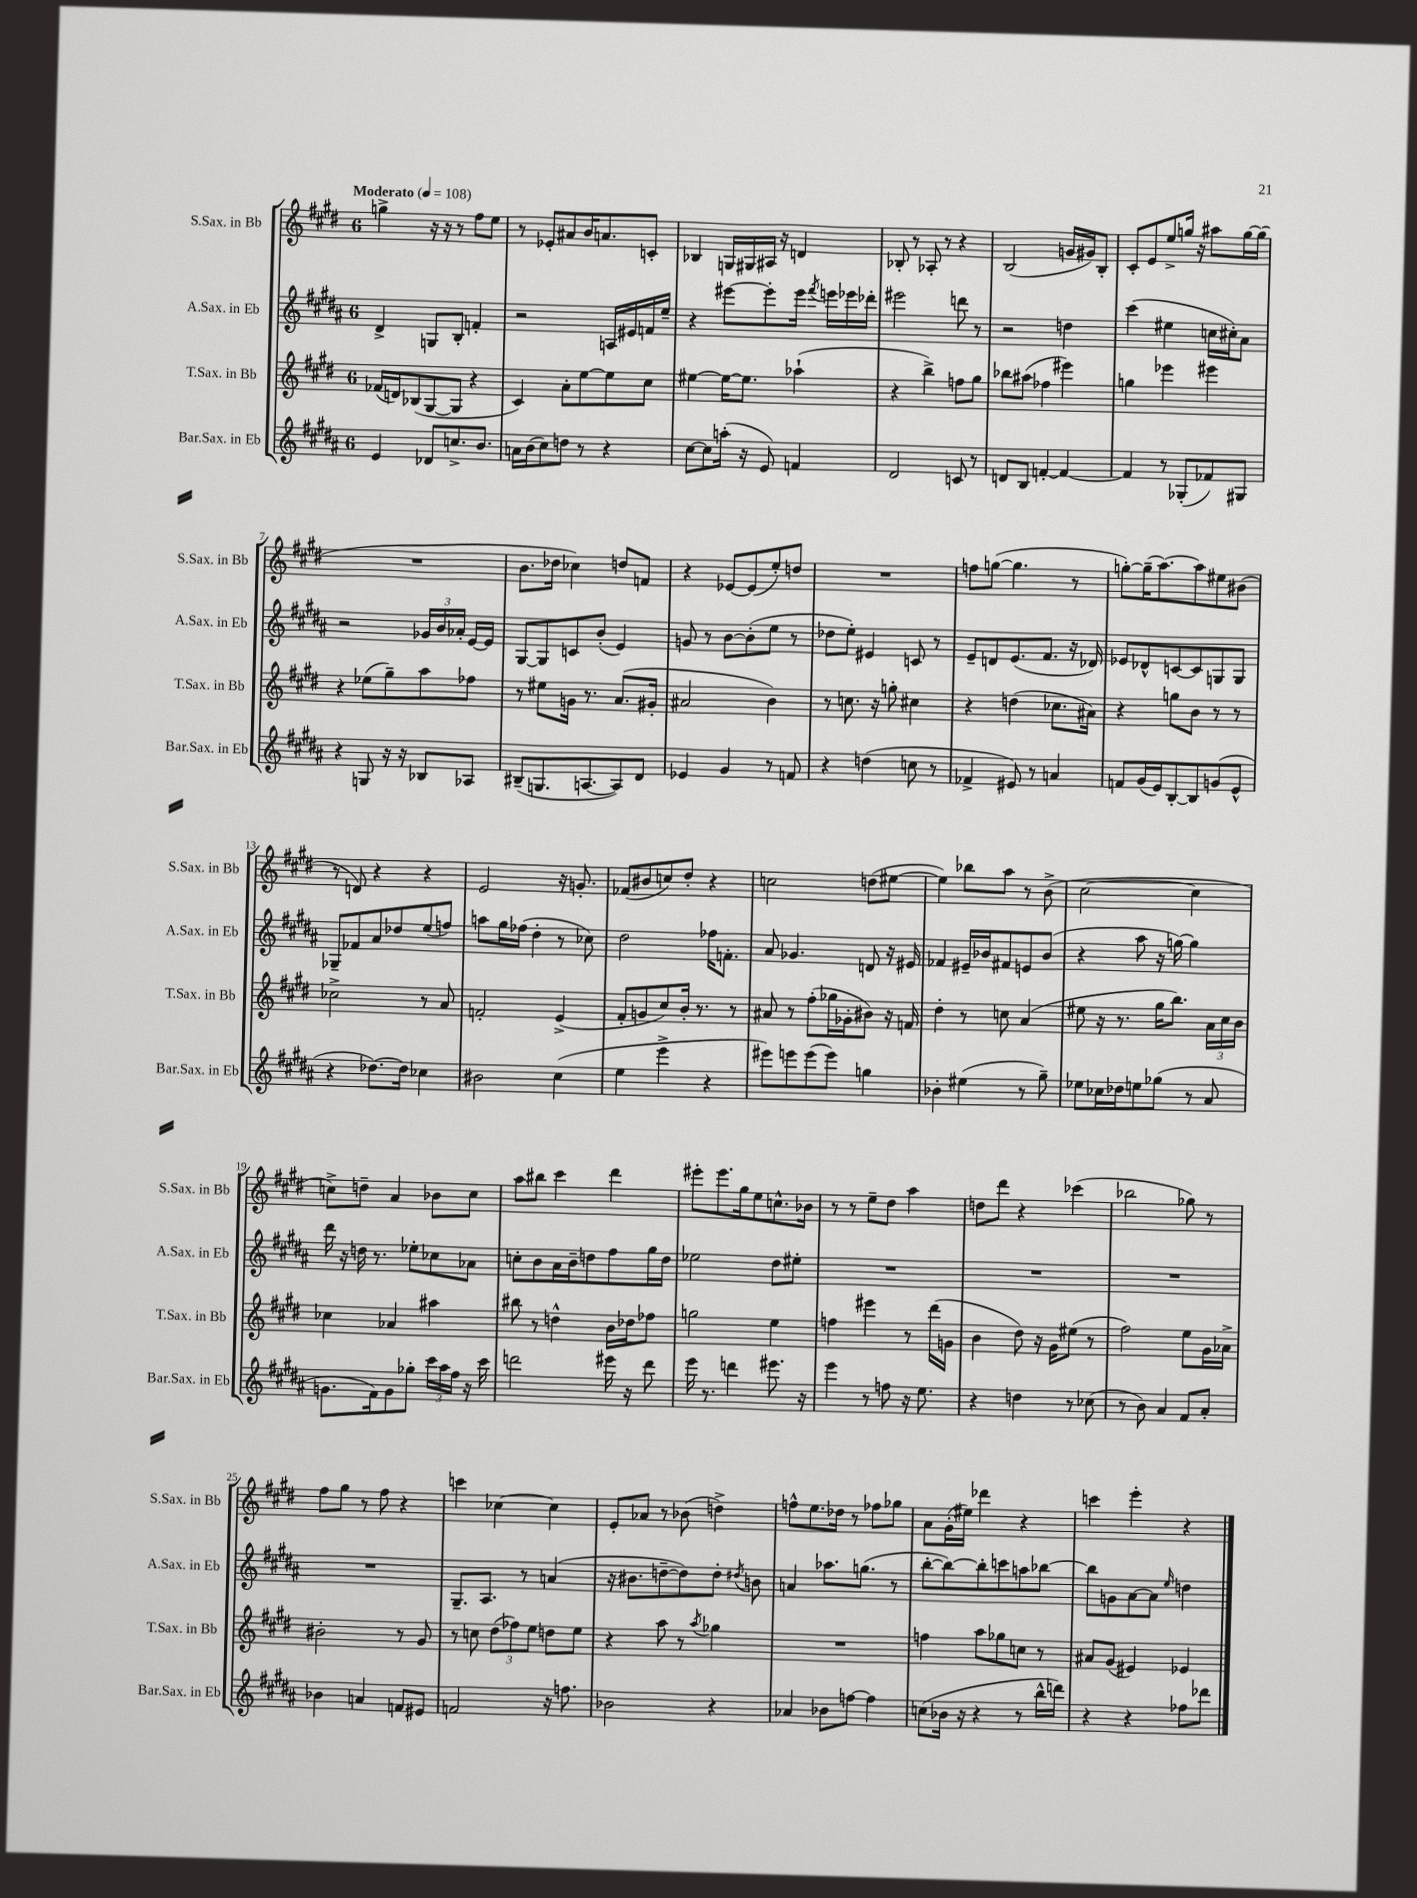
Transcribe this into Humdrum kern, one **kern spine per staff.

**kern	**kern	**kern	**kern
*staff4	*staff3	*staff2	*staff1
*clefG2	*clefG2	*clefG2	*clefG2
*k[f#c#g#d#a#]	*k[f#c#g#d#]	*k[f#c#g#d#a#]	*k[f#c#g#d#]
*M6/8	*M6/8	*M6/8	*M6/8
*MM108	*MM108	*MM108	*MM108
4e/	(16f-/LL	4d#^/	4gg^\
.	16d/J)	.	.
.	(8B-/	.	.
8d-/L	[8G#/	8G/L	16r
.	.	.	16r
8.cc^/	8G#/]J	8B'/J	8r
.	4r	4f'/	8ff#\L
8.b/J	.	.	.
.	.	.	8ee\J
=	=	=	=
16a\LL	4c#/)	2r	8r
(16b\J	.	.	.
8cc#\)	.	.	8e-'/L
8dd\J	8a'\L	.	8a#/
8r	[8ee\	.	16b/K
.	.	.	8.a/
4r	8ee\]	16A/LL	.
.	.	16e#/	.
.	8cc#\J	16f/	8c'/J
.	.	16ee~/JJ	.
=	=	=	=
[8cc#\L	[4ee#\	4r	4B-/
8cc#\]	.	.	.
(16aa'\Jk	16ee#\_LK	[8eee#\L	16G/LL
16r	8.ee#\]J	.	16G#/
8e/)	.	8eee#'\]	16A#/JJ
.	.	.	16r
4f/	(4aa-`\	16eee#\Jk	4d/
.	.	8qfff#/	.
.	.	16eee\LL	.
.	.	16eee-\	.
.	.	16ddd-'\JJ	.
=	=	=	=
2d#/	4r	2eee#\	8B-'/
.	.	.	8r
.	4bb^\)	.	8A-'/
.	.	.	8r
8c/	8ff\L	8ddd\	4r
8r	8gg#\J	8r	.
=	=	=	=
8d/L	8bb-\L	2r	(2B/
8B/J	(8aa#\J	.	.
[4f'/	4ff-\	.	.
4f/_	4eee#\)	4dd\	16g/LL
.	.	.	16g#/J)
.	.	.	8B'/J
=	=	=	=
4f/]	4gg\	(4ccc#\	8c#'/L
.	.	.	8e/
8r	4eee-\	4ee#\	8ee^/
(8G-'/L	.	.	16gg/Jk
.	.	.	16r
8f-/)	4eee#\	16cc\LL	8aa#\L
.	.	16cc#'\J)	.
8G#/J	.	8a#\J	[16gg\L
.	.	.	(16gg\]JJ
=	=	=	=
4r	4r	2r	2.r
8G/	(8ee-\L	.	.
16r	8gg#~\)	.	.
16r	.	.	.
8B-/L	8aa\	24g-/LL	.
.	.	24b/	.
.	.	24a-'/JJ	.
8A-/J	8ff-\J	[16e/LL	.
.	.	16e/]JJ	.
=	=	=	=
(8B#~/L	8r	[8G#/L	8.b\L
8.G/	8ee#\L	8G#/]	.
.	.	.	16dd-\Jk
.	16g\Jk	8c/	4cc-\)
[8.A/	8.r	.	.
.	.	(8b'/J	.
8A/])	(8.a/L	4e/)	8dd/L
8d#/J	.	.	8f/J
.	16g#'/Jk	.	.
=	=	=	=
4e-/	2a#/	8g/	4r
.	.	8r	.
4g#/	.	[8b\L	[8e-/L
.	.	(8b'\]	(8e-/]
8r	4b\)	8ee\J	8ee'/)
8f/	.	8r	8dd/J
=	=	=	=
4r	8r	8dd-\L	2.r
.	8.cc\	8ee'\J)	.
(4dd\	.	4e#/	.
.	16r	.	.
.	8gg'\	.	.
8cc\	4cc#\	8c/	.
8r	.	8r	.
=	=	=	=
4f-^/	4r	8e~/L	8ff\L
.	.	8d/	([8gg\J
8e#/)	(4dd\	(8.e/	4.gg\]
8r	.	.	.
.	.	8.f#/J	.
4a/	8.cc-\L	.	.
.	.	16r	8r
.	16a#\Jk)	16d-/)	.
=	=	=	=
8f/L	4r	8e-/L	[8gg'\L)
(16g#/L	.	8d-^^/	(16gg~\]K
16e/J)	.	.	[8.aa\)
[8B'/	8gg\L	[8c/	.
8B/]	8b\J	8c/]	8aa\]
(8g/	8r	8G/	8ee#\
8e^^/J	8r	8G/J	(8b#\J
=	=	=	=
4r	2cc-^\	8G-~/L	8r
.	.	8f-/	8d/)
[8.dd-\L)	.	8a#/	4r
.	.	8dd-/	.
16dd-\]Jk	.	.	.
4cc-\	8r	(8ee/	4r
.	8a/	8ff/J)	.
=	=	=	=
2b#\	2f'/	8aa\L	2e/
.	.	16gg#\L	.
.	.	(16ff-\JJ	.
.	.	4dd#'\	.
(4cc#\	(4e^/	8r	16r
.	.	.	8.g'/
.	.	8cc-\)	.
=	=	=	=
4ee\	8f#'/L	2dd#\	(8f-/L
.	8g/	.	8b#/
4eee^\	8cc#/)	.	8cc/)
.	16b'/Jk	.	8dd#'/J
.	8.r	.	.
4r	.	16ff-\LK	4r
.	.	8.f'\J	.
.	8r	.	.
=	=	=	=
8eee#\L)	8a#/	8a#/	2cc\
8eee\	8r	4.g-/	.
(8eee\	(8ff#'\L	.	.
8eee\J)	16gg-\L	.	.
.	16g-'\J	.	.
4gg\	8b#\J)	8d/	(8dd\L
.	16r	16r	[8ee#\J
.	16f/	16e#/	.
=	=	=	=
4b-'\	4dd#'\	4f-/	4ee#\])
(4ee#\	8r	16e#~/LL	8bb-\L
.	.	16b-/J	.
.	8cc\	8f#/	8aa\J
8r	(4a/	8e/	8r
8gg#~\)	.	(8b-/J	(8b^\
=	=	=	=
8ee-\L	8ee#\	4r	[2cc#\
16cc-\L	16r	.	.
16dd-\J	8.r	.	.
8ee\	.	8aa#\	.
(8gg-\J	16gg#\LK	16r	.
.	8.bb\J)	[16gg\)	.
8r	.	4gg\]	4cc#\]
8a#/	24a\LL	.	.
.	24cc#\	.	.
.	24b\JJ	.	.
=	=	=	=
8.g\L	4cc-\	16ddd#\	8cc^\L)
.	.	16r	.
.	.	16dd\	8dd~\J
16f#\k)	.	8.r	.
8g\	4a-/	.	4a/
8gg-'\J	.	8ee-'\L	.
24ccc#\LL	4aa#\	8cc-\	8b-\L
24aa#\	.	.	.
24ff#\JJ	.	.	.
16r	.	8a-\J	8cc\J
16ccc#\	.	.	.
=	=	=	=
2ddd\	8bb#\	8cc'\L	8aa\L
.	8r	8b\	8bb#\J
.	4dd^^\	16a#\L	4ccc#\
.	.	16b~\J	.
.	.	8dd\	.
16eee#\	16b\LL	8ff#\	4ddd#\
16r	16dd-\J	.	.
8ddd\	8ff-\J	16gg#\L	.
.	.	16dd\JJ	.
=	=	=	=
16eee\	2gg\	2ee-\	8eee#'\L
8.r	.	.	.
.	.	.	8.eee#\
4ddd\	.	.	.
.	.	.	16gg#\k
.	.	.	8ee\
8.eee#\	4ee\	8dd#\L	8.cc^^\
.	.	8ee#'\J	.
16r	.	.	16b-\Jk
=	=	=	=
4eee\	4ff\	2.r	8r
.	.	.	8r
8r	4eee#\	.	8ee~\L
8ff\	.	.	8dd#\J
16r	8r	.	4aa\
8.ee\	.	.	.
.	(16ddd#\LL	.	.
.	16g\JJ	.	.
=	=	=	=
4r	4b\	2.r	8dd\L
.	.	.	8ddd#\J
4dd\	8dd#\)	.	4r
.	16r	.	.
.	16g#\LK	.	.
8r	(8ee#\J	.	(4ccc-\
(8cc-\	8r	.	.
=	=	=	=
8r	2ff#\)	2.r	2bb-\
8b\)	.	.	.
4a#/	.	.	.
8f#/L	8ee\L	.	8gg-\)
8a#'/J	16g#\L	.	8r
.	16a-^\JJ	.	.
=	=	=	=
4b-\	2b#'\	2.r	8ff#\L
.	.	.	8gg#\J
4a/	.	.	8r
.	.	.	8ff#\
8f/L	8r	.	4r
8e#/J	8g#/	.	.
=	=	=	=
2f/	8r	8.G#~/L	4ccc\
.	8cc\	.	.
.	.	8.A#/J	.
.	(12dd#\L	.	[4cc-\
.	12ff-\)	.	.
.	.	8r	.
.	12ee\J	.	.
16r	8dd\L	(4a/	4cc-\]
8.ff\	.	.	.
.	8ee\J	.	.
=	=	=	=
2b-\	4r	16r	8e'/L
.	.	8.b#\L	.
.	.	.	8a-/J
.	8aa\	[8dd~\	8r
.	8r	8dd\])	(8b-\
.	8qaa/	.	.
4r	4gg-\	8dd'\J	4dd^\)
.	.	8qdd#/	.
.	.	8b\	.
=	=	=	=
4a-/	2.r	4a/	8ff^^\L
.	.	.	8.ee\
8b-\L	.	8.aa-\L	.
.	.	.	16dd-\Jk
[8ff\J	.	.	8r
.	.	(8.gg\J	.
4ff\]	.	.	8ff-\L
.	.	8r	8gg-\J
=	=	=	=
(8cc\L	4ff\	[8bb'\L	8a\L
16b-\Jk	.	8bb\_)	(16g#'\L
16r	.	.	16ee#\JJ)
4r	8aa\L	8bb'\]	4ddd-\
.	8gg-\	8ccc\	.
8r	8cc\J	8aa\	4r
16bb^^\LL	8r	[8bb-\J	.
16ddd\JJ)	.	.	.
=	=	=	=
4r	8a#/L	8bb-\]L	4ccc\
.	(8g#/J	8g\	.
4r	4e#/)	[8a#\	4eee'\
.	.	8a#\]J	.
.	.	16qqee/	.
8ff-\L	4e-/	4dd\	4r
8ddd-\J	.	.	.
==	==	==	==
*-	*-	*-	*-
